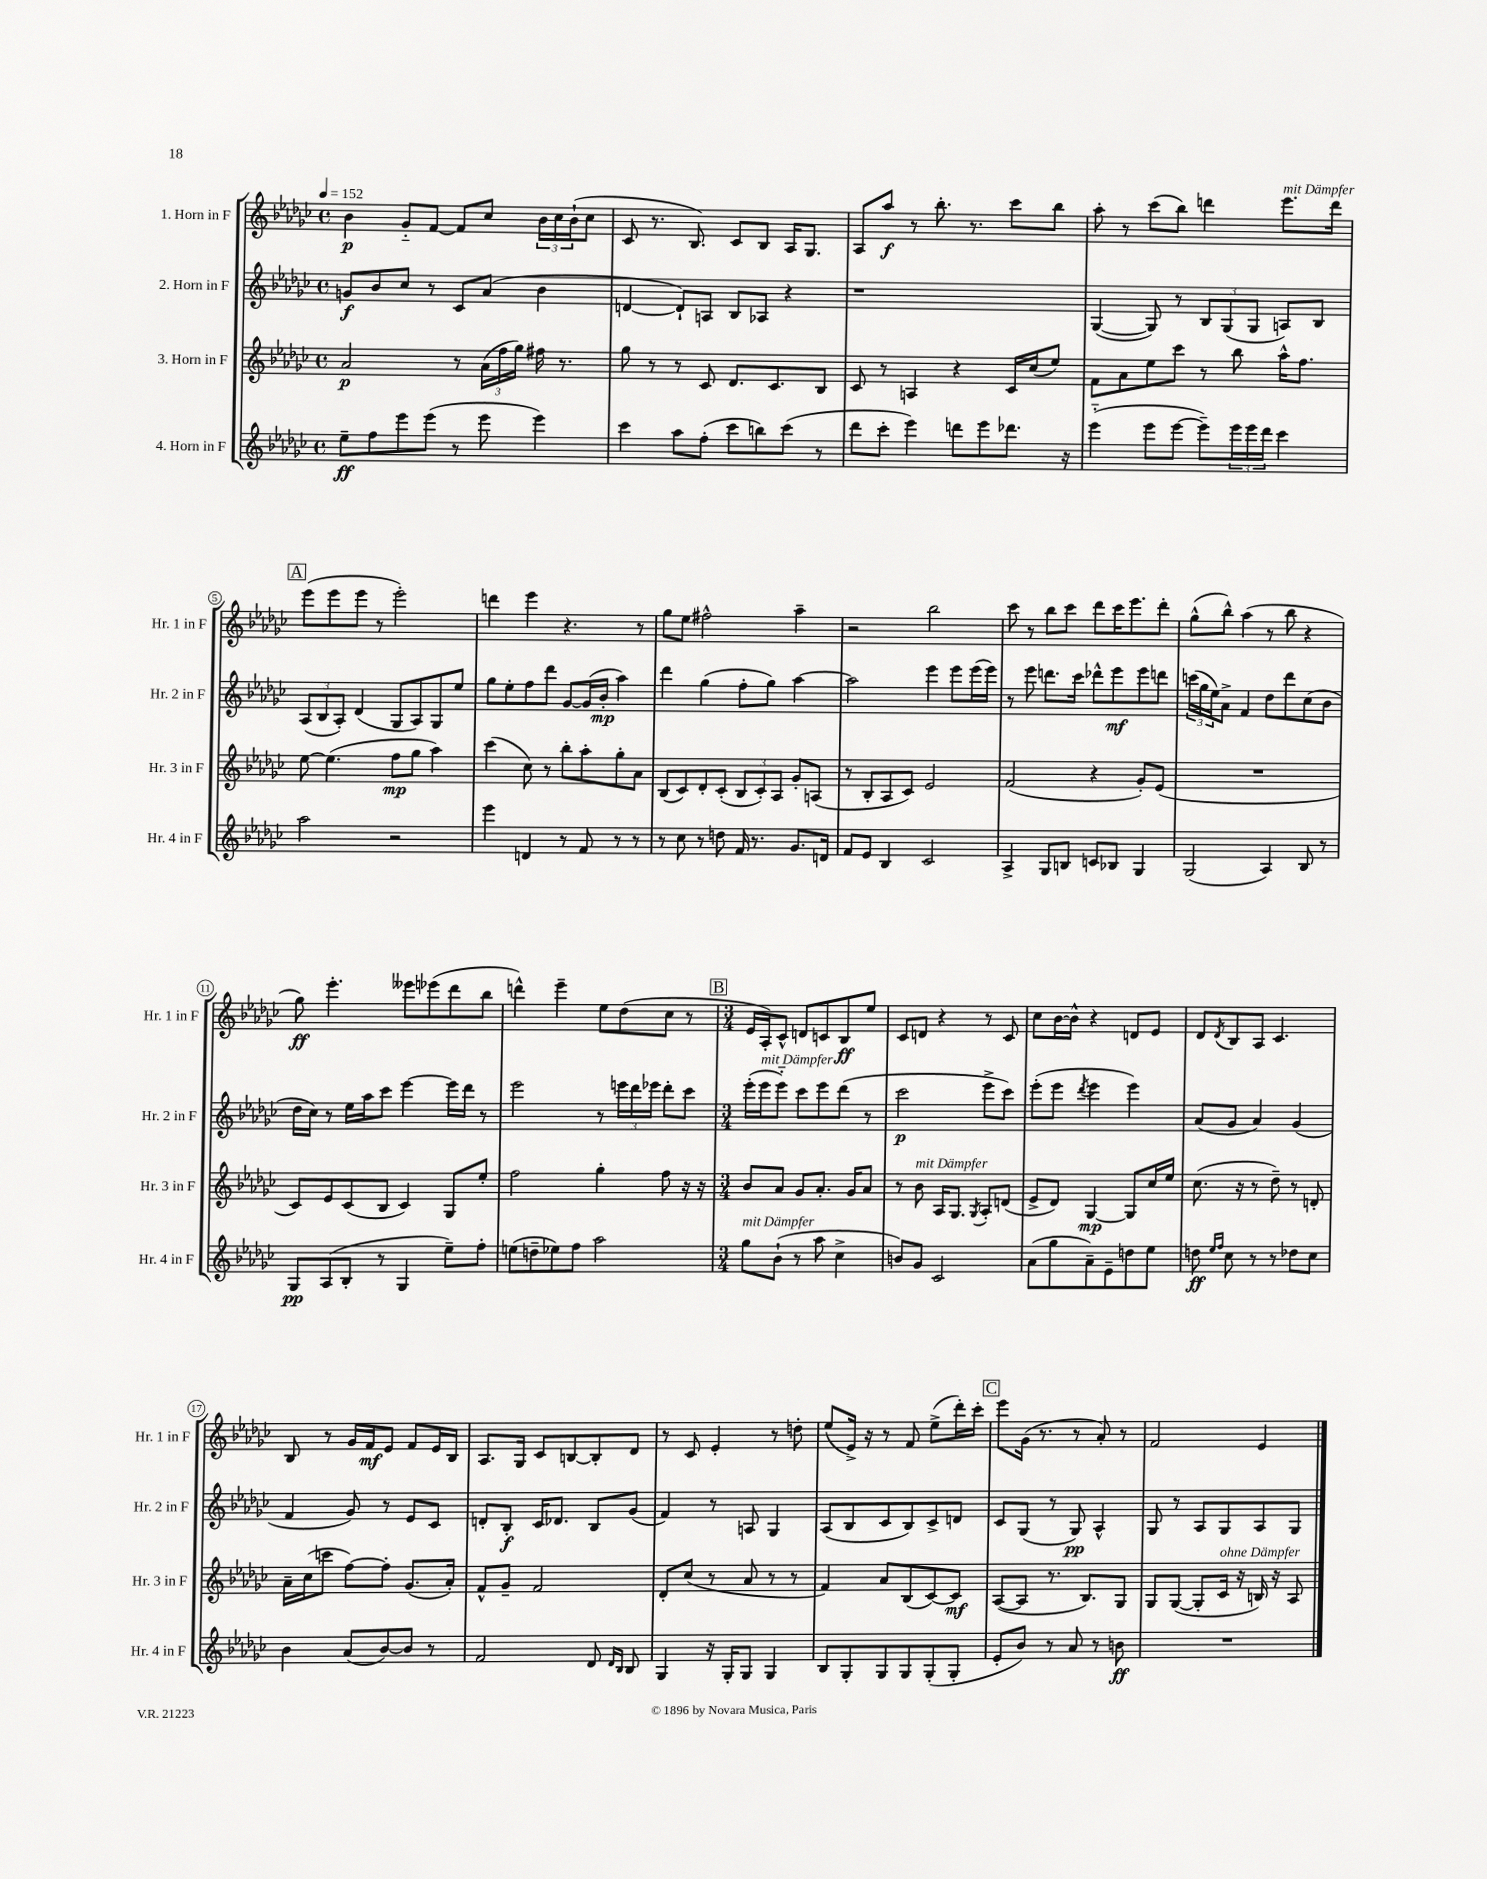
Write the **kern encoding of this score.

**kern	**kern	**kern	**kern
*staff4	*staff3	*staff2	*staff1
*clefG2	*clefG2	*clefG2	*clefG2
*k[b-e-a-d-g-c-]	*k[b-e-a-d-g-c-]	*k[b-e-a-d-g-c-]	*k[b-e-a-d-g-c-]
*M4/4	*M4/4	*M4/4	*M4/4
*met(c)	*met(c)	*met(c)	*met(c)
*MM152	*MM152	*MM152	*MM152
8ee-~	2a-	8g	4b-
8ff	.	8b-	.
8eee-	.	8cc-	8g-'~
(8eee-	.	8r	[8f
8r	8r	8c-	8f]
8eee-	(24a-	(8a-	8cc-
.	24ff	.	.
.	24gg-)	.	.
4eee-)	16ff#	4b-	24b-
.	.	.	24cc-
.	8.r	.	.
.	.	.	(24b-`
.	.	.	8cc-
=	=	=	=
4ccc-	8gg-	[4d	8c-
.	8r	.	8.r
8aa-	8r	8d`])	.
.	.	.	8.B-)
(8ff'	8c-	8A	.
8ccc-	8.d-	8B-	8c-
8bb)	.	8A-	8B-
.	8.c-	.	.
(8ccc-	.	4r	16A-
.	.	.	8.G-
8r	8B-	.	.
=	=	=	=
8ddd-	8c-	1r	8A-
8ccc-'	8r	.	8aa-
4eee-)	4A	.	8r
.	.	.	8.bb-'
8ddd	4r	.	.
.	.	.	8.r
8eee-	.	.	.
8.ddd-	16c-	.	8ccc-
.	(16cc-	.	.
.	8ee-)	.	8bb-
16r	.	.	.
=	=	=	=
(4eee-'~	8f	([4G-	8aa-'
.	8a-	.	8r
8eee-	8ee-	8G-])	(8ccc-
[8eee-	8ccc-	8r	8bb-)
8eee-~])	8r	12B-	4ddd
.	.	(12G-	.
24eee-	8bb-	.	.
24eee-	.	12G-	.
24ddd-	.	.	.
4ccc-	16aa-^^	8A)	8.eee-
.	8.ff	.	.
.	.	8B-	.
.	.	.	16ddd
=	=	=	=
2aa-	[8ee-	(12A-	(8eee-
.	.	12B-	.
.	(4.ee-]	.	8eee-
.	.	12A-')	.
.	.	(4d-	8eee-
.	.	.	8r
2r	8ff	8G-	2eee-')
.	8gg-	8A-)	.
.	4aa-)	8G-	.
.	.	8ee-	.
=	=	=	=
4eee-	(4ccc-	8gg-	4ddd
.	.	8ee-'	.
4d	8cc-)	8ff	4eee-
.	8r	8ddd-	.
8r	8bb-'	[8g-	4.r
8f	8aa-'	(16g-]	.
.	.	16b-'	.
8r	8gg-'	4aa-)	.
8r	8a-	.	8r
=	=	=	=
8r	(8B-	4ddd-	8gg-
8cc-	8c-)	.	8ee-
8r	8d-'	(4gg-	2ff#^^
8dd	(8c-'	.	.
16f	12B-	8ff'	.
8.r	.	.	.
.	12c-')	.	.
.	.	8gg-)	.
.	12A-	.	.
8.g-	8g-'	[4aa-	4aa-~
.	(8A	.	.
16d	.	.	.
=	=	=	=
8f	8r	2aa-]	2r
8e-	8B-'	.	.
4B-	8A-	.	.
.	8c-)	.	.
2c-	2e-	4eee-	2bb-
.	.	8eee-	.
.	.	(16eee-	.
.	.	16eee-)	.
=	=	=	=
4A-^	(2f	8r	8ccc-
.	.	8eee-	8r
8G-	.	8.ddd	8bb-
8B	.	.	8ccc-
.	.	16ccc-	.
8c	4r	8ddd-^^	8ddd-
8B-	.	8eee-	16ccc-
.	.	.	8.eee-
4G-	8g-')	8eee-	.
.	(8e-	8ddd	8ddd-'
=	=	=	=
(2G-	1r	(24ccc	(8gg-^^
.	.	24gg-	.
.	.	24ee-)	.
.	.	8a-^	8bb-^^)
.	.	4f	(4aa-
4A-)	.	8dd-	8r
.	.	8ddd-	8bb-
8B-	.	(8cc-	4r
8r	.	8b-	.
=	=	=	=
8G-	8c-)	16dd-	8gg-)
.	.	16cc-)	.
(8A-	8e-	8r	4.eee-'
8B-'	(8c-	16ee-	.
.	.	16aa-	.
8r	8B-	8ccc-	.
4G-	4c-)	[4eee-	8eee--
.	.	.	(8eee-
8ee-~)	8G-	16eee-]	8ddd-
.	.	16ddd-	.
8ff'	8ee-'	8r	8bb-
=	=	=	=
(8ee	2ff	2eee-	4ddd^^)
8dd~	.	.	.
8ee-)	.	.	4eee-~
8ff	.	.	.
2aa-	4gg-'	8r	8ee-
.	.	24eee	(8dd-
.	.	24ddd-	.
.	.	24eee-	.
.	8ff	8ddd-'	8cc-
.	16r	8ccc-	8r
.	16r	.	.
=	=	=	=
*M3/4	*M3/4	*M3/4	*M3/4
8gg-	8b-	(16eee-'	16e-
.	.	16eee-	16A-')
(8b-`	8a-	8eee-'~)	8c-^^
8r	8g-	8ccc-	8d
8aa-	8.a-'	8eee-	8c
4cc-^	.	(8ddd-	8B-
.	16g-	.	.
.	8a-	8r	8ee-
=	=	=	=
8b)	8r	2ccc-	8c-
8g-	8b-	.	8d
2c-	16A-	.	4r
.	8.G-	.	.
.	8qG-	.	.
.	8A-'	8eee-^	8r
.	(8d	8ccc-)	8c-
=	=	=	=
(8a-	8e-^	(8eee-'	8cc-
8gg-	8d-)	8eee-	[16b-
.	.	.	16b-^^]
.	.	8qddd-	.
8a-~)	[4G-	4eee-	4r
8e-~	.	.	.
8dd	8G-]	4eee-)	8d
8ee-	16cc-	.	8e-
.	16ee-	.	.
=	=	=	=
8dd	(8.cc-	(8a-	8d-
16qqee-	.	.	.
16qqff	.	.	8qd-
8cc-	.	8g-	8B-
.	16r	.	.
8r	8r	4a-)	8A-
8r	8dd-~)	.	4.c-
8dd-	8r	(4g-	.
8cc-	8d'	.	.
=	=	=	=
4b-	16a-~	4f	8B-
.	(16cc-	.	.
.	8ccc	.	8r
(8a-	[8ff)	8g-)	16g-
.	.	.	16f
[8b-)	8ff']	8r	8e-
8b-]	(8.g-	8e-	8f
8r	.	8c-	16e-
.	16a-')	.	16B-
=	=	=	=
2f	8f^^	8d'	8.A-
.	8g-~	8B-'	.
.	.	.	16G-
.	2f	16c-	8c-
.	.	8.d-	.
.	.	.	[8B
8d-	.	8B-	8B']
16qqd-	.	.	.
16qqB-	.	.	.
8B-	.	(8g-	8d-
=	=	=	=
4G-	8d-'	4f)	8r
.	(8cc-	.	8c-
16r	8r	8r	4e-'
16G-'	.	.	.
8G-	8a-	8A	.
4G-	8r	4G-	8r
.	8r	.	8dd'
=	=	=	=
8B-	4f)	(8A-	(8ee-
8G-'	.	8B-	16e-^)
.	.	.	16r
8G-	8a-	8c-	8r
8G-	(8B-	8B-)	8f
(8G-'	[8c-)	8c-^	(8ee-^
8G-'	8c-]	8d	16ddd-')
.	.	.	16ccc-'
=	=	=	=
8e-'	([8A-	8c-	8eee-
8b-)	8A-]	(8G-	(16g-
.	.	.	8.r
8r	8.r	8r	.
8a-	.	8G-)	8r
.	8.B-)	.	.
8r	.	4A-^^	8a-')
8b	8G-	.	8r
=	=	=	=
2.r	8G-	8G-	2f
.	([8G-	8r	.
.	8G-']	8A-	.
.	16c-	8G-	.
.	16r	.	.
.	16B)	8A-	4e-
.	16r	.	.
.	8A-	8G-	.
==	==	==	==
*-	*-	*-	*-
